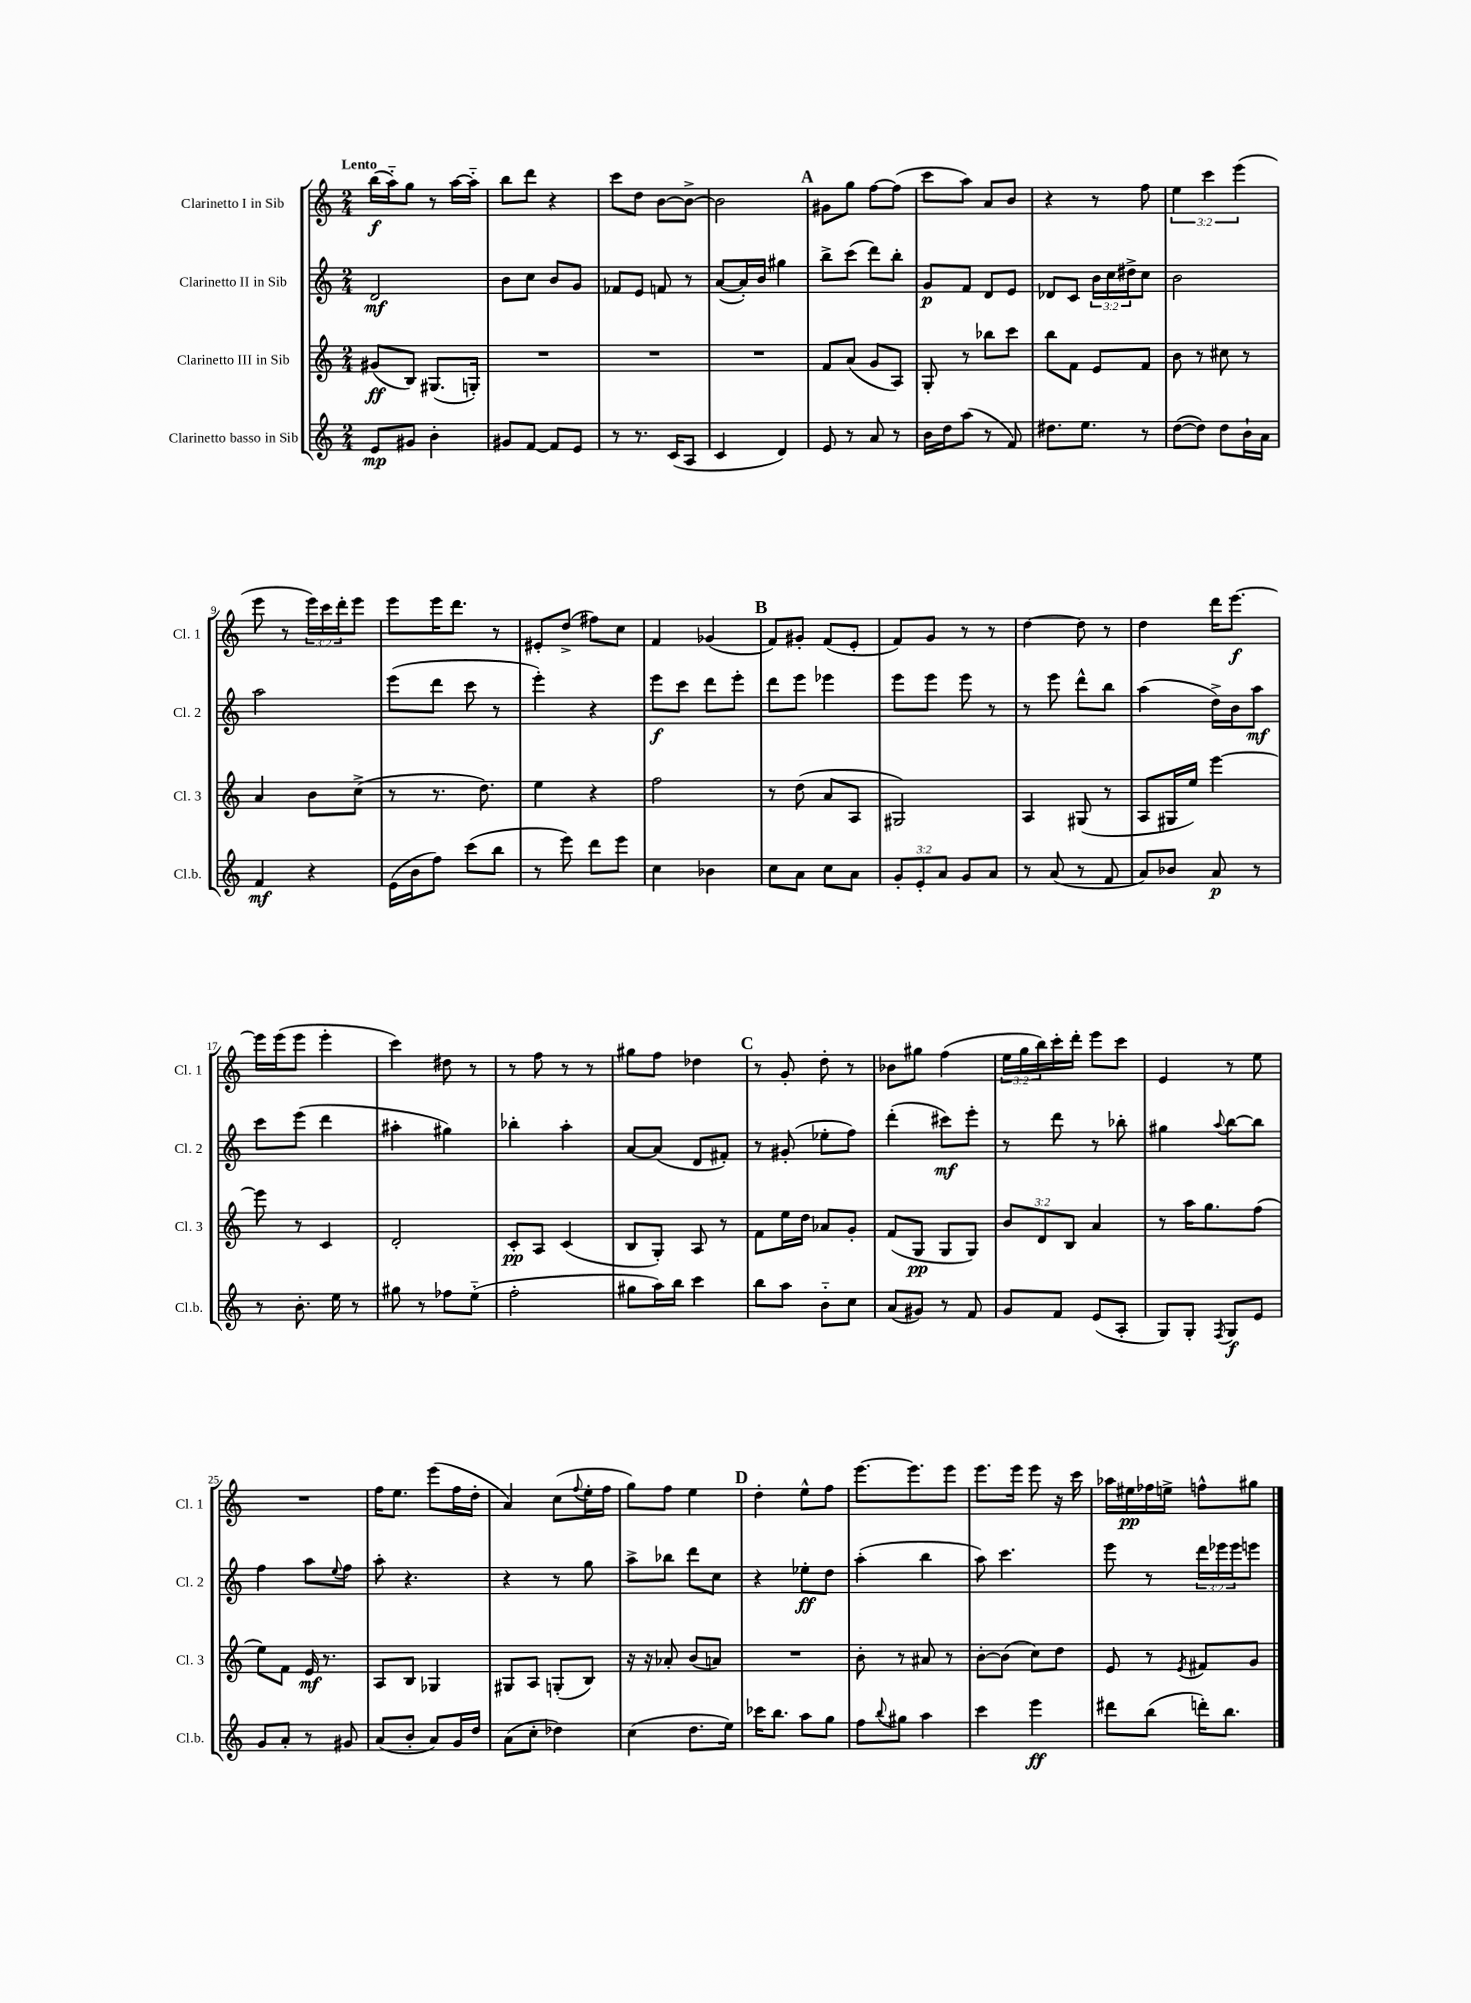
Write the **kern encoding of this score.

**kern	**dynam	**kern	**dynam	**kern	**dynam	**kern	**dynam
*part4	*part4	*part3	*part3	*part2	*part2	*part1	*part1
*staff4	*staff4	*staff3	*staff3	*staff2	*staff2	*staff1	*staff1
*I"Clarinetto basso in Sib	*	*I"Clarinetto III in Sib	*	*I"Clarinetto II in Sib	*	*I"Clarinetto I in Sib	*
*I'Cl.b.	*	*I'Cl. 3	*	*I'Cl. 2	*	*I'Cl. 1	*
*clefG2	*	*clefG2	*	*clefG2	*	*clefG2	*
*k[]	*	*k[]	*	*k[]	*	*k[]	*
*M2/4	*	*M2/4	*	*M2/4	*	*M2/4	*
=1	=1	=1	=1	=1	=1	=1	=1
!	!	!	!	!	!	!LO:TX:a:B:t=Lento	!
8e/L	mp	(8g#X/L	ff	2d/	mf	(16bb\LL	f
.	.	.	.	.	.	16aa\J)	.
8g#X/J	.	8B/J)	.	.	.	8gg\J	.
4b'\	.	(8.G#X/L	.	.	.	8r	.
.	.	.	.	.	.	[16aa\LL	.
.	.	16Gn'/Jk)	.	.	.	16aa\JJ]	.
=2	=2	=2	=2	=2	=2	=2	=2
8g#X/L	.	2r	.	8b\L	.	8bb\L	.
[8f/J	.	.	.	8cc\J	.	8ddd\J	.
8f/L]	.	.	.	8b/L	.	4r	.
8e/J	.	.	.	8g/J	.	.	.
=3	=3	=3	=3	=3	=3	=3	=3
8r	.	2r	.	8f-X/L	.	8ccc\L	.
8.r	.	.	.	8e/J	.	8dd\J	.
.	.	.	.	8fn/	.	[8b\L	.
(16c/KL	.	.	.	.	.	.	.
8A/J	.	.	.	8r	.	8b^\J_	.
=4	=4	=4	=4	=4	=4	=4	=4
4c/	.	2r	.	([8a/L	.	2b\]	.
.	.	.	.	16a'/L])	.	.	.
.	.	.	.	16b/JJ	.	.	.
4d/)	.	.	.	4gg#X\	.	.	.
!!LO:REH:place=s1:t=A
=5	=5	=5	=5	=5	=5	=5	=5
8e/	.	8f/L	.	8bb^\L	.	8g#X\L	.
8r	.	(8a/J	.	(8ccc\J	.	8gg\J	.
8a/	.	8g/L	.	8ddd\L)	.	[8ff\L	.
8r	.	8A/J)	.	8bb'\J	.	(8ff\J]	.
=6	=6	=6	=6	=6	=6	=6	=6
16b\LL	.	8G'/	.	8g/L	p	8ccc\L	.
16dd\J	.	.	.	.	.	.	.
(8aa\J	.	8r	.	8f/J	.	8aa\J)	.
8r	.	8bb-X\L	.	8d/L	.	8a/L	.
8f/)	.	8ccc\J	.	8e/J	.	8b/J	.
=7	=7	=7	=7	=7	=7	=7	=7
8.dd#X\L	.	8bb\L	.	8d-X/L	.	4r	.
.	.	8f\J	.	8c/J	.	.	.
8.ee\J	.	.	.	.	.	.	.
.	.	8e/L	.	24b\LL	.	8r	.
.	.	.	.	24cc\	.	.	.
.	.	.	.	24dd#X^\J	.	.	.
8r	.	8f/J	.	8cc\J	.	8ff\	.
=8	=8	=8	=8	=8	=8	=8	=8
([8dd\L	.	8b\	.	2b\	.	6ee\	.
8dd\J])	.	8r	.	.	.	.	.
.	.	.	.	.	.	6ccc\	.
8dd\L	.	8cc#X\	.	.	.	.	.
.	.	.	.	.	.	(6eee\	.
16b`\L	.	8r	.	.	.	.	.
16a\JJ	.	.	.	.	.	.	.
!!LO:LB:g=z
=9	=9	=9	=9	=9	=9	=9	=9
4f/	mf	4a/	.	2aa\	.	8eee\	.
.	.	.	.	.	.	8r	.
4r	.	8b\L	.	.	.	24eee\LL)	.
.	.	.	.	.	.	24ccc\	.
.	.	.	.	.	.	24ddd'\J	.
.	.	(8cc^\J	.	.	.	8eee\J	.
=10	=10	=10	=10	=10	=10	=10	=10
(16e\LL	.	8r	.	(8eee\L	.	8eee\L	.
16b\J	.	.	.	.	.	.	.
8ff\J)	.	8.r	.	8ddd\J	.	16eee\K	.
.	.	.	.	.	.	8.ddd\J	.
(8ccc\L	.	.	.	8ccc\	.	.	.
.	.	8.dd\)	.	.	.	.	.
8bb\J	.	.	.	8r	.	8r	.
=11	=11	=11	=11	=11	=11	=11	=11
8r	.	4ee\	.	4eee'\)	.	8e#X'/L	.
8eee\)	.	.	.	.	.	(8dd^/J	.
8ddd\L	.	4r	.	4r	.	8ff#X\L)	.
8eee\J	.	.	.	.	.	8cc\J	.
=12	=12	=12	=12	=12	=12	=12	=12
4cc\	.	2ff\	.	8eee\L	f	4f/	.
.	.	.	.	8ccc\J	.	.	.
4b-X\	.	.	.	8ddd\L	.	(4g-X/	.
.	.	.	.	8eee'\J	.	.	.
!!LO:REH:place=s1:t=B
=13	=13	=13	=13	=13	=13	=13	=13
8cc\L	.	8r	.	8ddd\L	.	8f/L)	.
8a\J	.	(8dd\	.	8eee\J	.	8g#X'/J	.
8cc\L	.	8a/L	.	4eee-X\	.	(8f/L	.
8a\J	.	8A/J	.	.	.	8e'/J	.
=14	=14	=14	=14	=14	=14	=14	=14
12g'/L	.	2G#X/)	.	8eee\L	.	8f/L)	.
12e'/	.	.	.	.	.	.	.
.	.	.	.	8eee\J	.	8g/J	.
12a/J	.	.	.	.	.	.	.
8g/L	.	.	.	8eee\	.	8r	.
8a/J	.	.	.	8r	.	8r	.
=15	=15	=15	=15	=15	=15	=15	=15
8r	.	4A/	.	8r	.	[4dd\	.
(8a/	.	.	.	8eee\	.	.	.
8r	.	(8G#X/	.	8ddd^^\L	.	8dd\]	.
8f/	.	8r	.	8bb\J	.	8r	.
=16	=16	=16	=16	=16	=16	=16	=16
8a/L)	.	8A/L	.	(4aa\	.	4dd\	.
8b-X/J	.	16G#X/L	.	.	.	.	.
.	.	16ee/JJ)	.	.	.	.	.
8a/	p	[4eee\	.	16dd^\LL)	.	16ddd\KL	.
.	.	.	.	16b\J	.	[8.eee\J	f
8r	.	.	.	8aa\J	mf	.	.
!!LO:LB:g=z
=17	=17	=17	=17	=17	=17	=17	=17
8r	.	8eee\]	.	8ccc\L	.	16eee\LL]	.
.	.	.	.	.	.	(16eee\J	.
8.b'\	.	8r	.	(8eee\J	.	8eee\J	.
.	.	4c/	.	4ddd\	.	4eee'\	.
16ee\	.	.	.	.	.	.	.
8r	.	.	.	.	.	.	.
=18	=18	=18	=18	=18	=18	=18	=18
8gg#X\	.	2d'/	.	4aa#X'\	.	4ccc\)	.
8r	.	.	.	.	.	.	.
8ff-X\L	.	.	.	4gg#X\)	.	8dd#X\	.
(8ee\J	.	.	.	.	.	8r	.
=19	=19	=19	=19	=19	=19	=19	=19
2ff'\	.	8c'/L	pp	4bb-X'\	.	8r	.
.	.	8A/J	.	.	.	8ff\	.
.	.	(4c/	.	4aa'\	.	8r	.
.	.	.	.	.	.	8r	.
=20	=20	=20	=20	=20	=20	=20	=20
8gg#X\L	.	8B/L	.	[8a/L	.	8gg#X\L	.
16aa\L)	.	8G'/J)	.	(8a/J]	.	8ff\J	.
16bb\JJ	.	.	.	.	.	.	.
4ccc\	.	8A/	.	8d/L	.	4dd-X\	.
.	.	8r	.	8f#X'/J)	.	.	.
!!LO:REH:place=s1:t=C
=21	=21	=21	=21	=21	=21	=21	=21
8bb\L	.	8f\L	.	8r	.	8r	.
8aa\J	.	16ee\L	.	(8g#X'/	.	8g'/	.
.	.	16dd\JJ	.	.	.	.	.
8b\L	.	8a-X/L	.	8ee-X'\L	.	8dd'\	.
8cc\J	.	8g'/J	.	8ff\J)	.	8r	.
=22	=22	=22	=22	=22	=22	=22	=22
(8a/L	.	(8f/L	.	(4ddd'\	.	8b-X\L	.
8g#X/J)	.	8G/J	pp	.	.	8gg#X\J	.
8r	.	8G/L	.	8ccc#X\L)	mf	(4ff\	.
8f/	.	8G/J)	.	8eee'\J	.	.	.
=23	=23	=23	=23	=23	=23	=23	=23
8g/L	.	12b/L	.	8r	.	24ee\LL	.
.	.	.	.	.	.	24gg\	.
.	.	12d/	.	.	.	24bb\)	.
8f/J	.	.	.	8ddd\	.	16ccc'\	.
.	.	12B/J	.	.	.	.	.
.	.	.	.	.	.	16ddd'\JJ	.
(8e/L	.	4a/	.	8r	.	8eee\L	.
8A'/J	.	.	.	8bb-X'\	.	8ccc\J	.
=24	=24	=24	=24	=24	=24	=24	=24
8G/L)	.	8r	.	4gg#X\	.	4e/	.
8G'/J	.	16aa\KL	.	.	.	.	.
.	.	8.gg\	.	.	.	.	.
8qF/	.	.	.	8qqaa/	.	.	.
8G/L	f	.	.	[8bb\L	.	8r	.
8e/J	.	(8ff\J	.	8bb\J]	.	8ee\	.
!!LO:LB:g=z
=25	=25	=25	=25	=25	=25	=25	=25
8g/L	.	8ee\L)	.	4ff\	.	2r	.
8a'/J	.	8f\J	.	.	.	.	.
8r	.	16e/	mf	8aa\L	.	.	.
.	.	8.r	.	.	.	.	.
.	.	.	.	8qqee/	.	.	.
8g#X/	.	.	.	8ff\J	.	.	.
=26	=26	=26	=26	=26	=26	=26	=26
(8a/L	.	8A/L	.	8aa'\	.	16ff\KL	.
.	.	.	.	.	.	8.ee\J	.
8b'/J	.	8B/J	.	4.r	.	.	.
8a/L)	.	4G-X/	.	.	.	(8eee\L	.
16g/L	.	.	.	.	.	16ff\L	.
16dd/JJ	.	.	.	.	.	16dd'\JJ	.
=27	=27	=27	=27	=27	=27	=27	=27
(8a\L	.	8G#X/L	.	4r	.	4a/)	.
8cc'\J	.	8A/J	.	.	.	.	.
4dd-X\)	.	(8Gn'/L	.	8r	.	(8cc\L	.
.	.	.	.	.	.	8qqff/	.
.	.	8B/J)	.	8gg\	.	16ee'\L	.
.	.	.	.	.	.	16ff\JJ	.
=28	=28	=28	=28	=28	=28	=28	=28
(4cc\	.	16r	.	8aa^\L	.	8gg\L)	.
.	.	16r	.	.	.	.	.
.	.	8a-X'/	.	8bb-X\J	.	8ff\J	.
8.dd\L	.	(8b/L	.	8ddd\L	.	4ee\	.
.	.	8an/J)	.	8cc\J	.	.	.
16ee\Jk)	.	.	.	.	.	.	.
!!LO:REH:place=s1:t=D
=29	=29	=29	=29	=29	=29	=29	=29
16ccc-X\KL	.	2r	.	4r	.	4dd'\	.
8.bb\J	.	.	.	.	.	.	.
8aa\L	.	.	.	8ee-X'\L	ff	8ee^^\L	.
8gg\J	.	.	.	8dd\J	.	8ff\J	.
=30	=30	=30	=30	=30	=30	=30	=30
8ff\L	.	8b'\	.	(4aa'\	.	[8.eee\L	.
8qqbb/	.	.	.	.	.	.	.
8gg#X\J	.	8r	.	.	.	.	.
.	.	.	.	.	.	8.eee\]	.
4aa\	.	8a#X/	.	4bb\	.	.	.
.	.	8r	.	.	.	8eee\J	.
=31	=31	=31	=31	=31	=31	=31	=31
4ccc\	.	[8b'\L	.	8aa\)	.	8.eee\L	.
.	.	(8b\J]	.	4.ccc\	.	.	.
.	.	.	.	.	.	16eee\Jk	.
4eee\	ff	8cc\L)	.	.	.	8eee\	.
.	.	8dd\J	.	.	.	16r	.
.	.	.	.	.	.	16ccc\	.
=32	=32	=32	=32	=32	=32	=32	=32
8ddd#X\L	.	8e/	.	8eee\	.	16aa-X\LL	.
.	.	.	.	.	.	16ee#X\	pp
(8bb\J	.	8r	.	8r	.	16ff-X\	.
.	.	.	.	.	.	16een^\JJ	.
.	.	8qe/	.	.	.	.	.
16dddn'\KL)	.	8f#X/L	.	24ddd\LL	.	8ffn^^\L	.
.	.	.	.	24eee-X\	.	.	.
8.bb\J	.	.	.	.	.	.	.
.	.	.	.	24eee-\J	.	.	.
.	.	8g/J	.	8eeen\J	.	8gg#X\J	.
==	==	==	==	==	==	==	==
*-	*-	*-	*-	*-	*-	*-	*-
